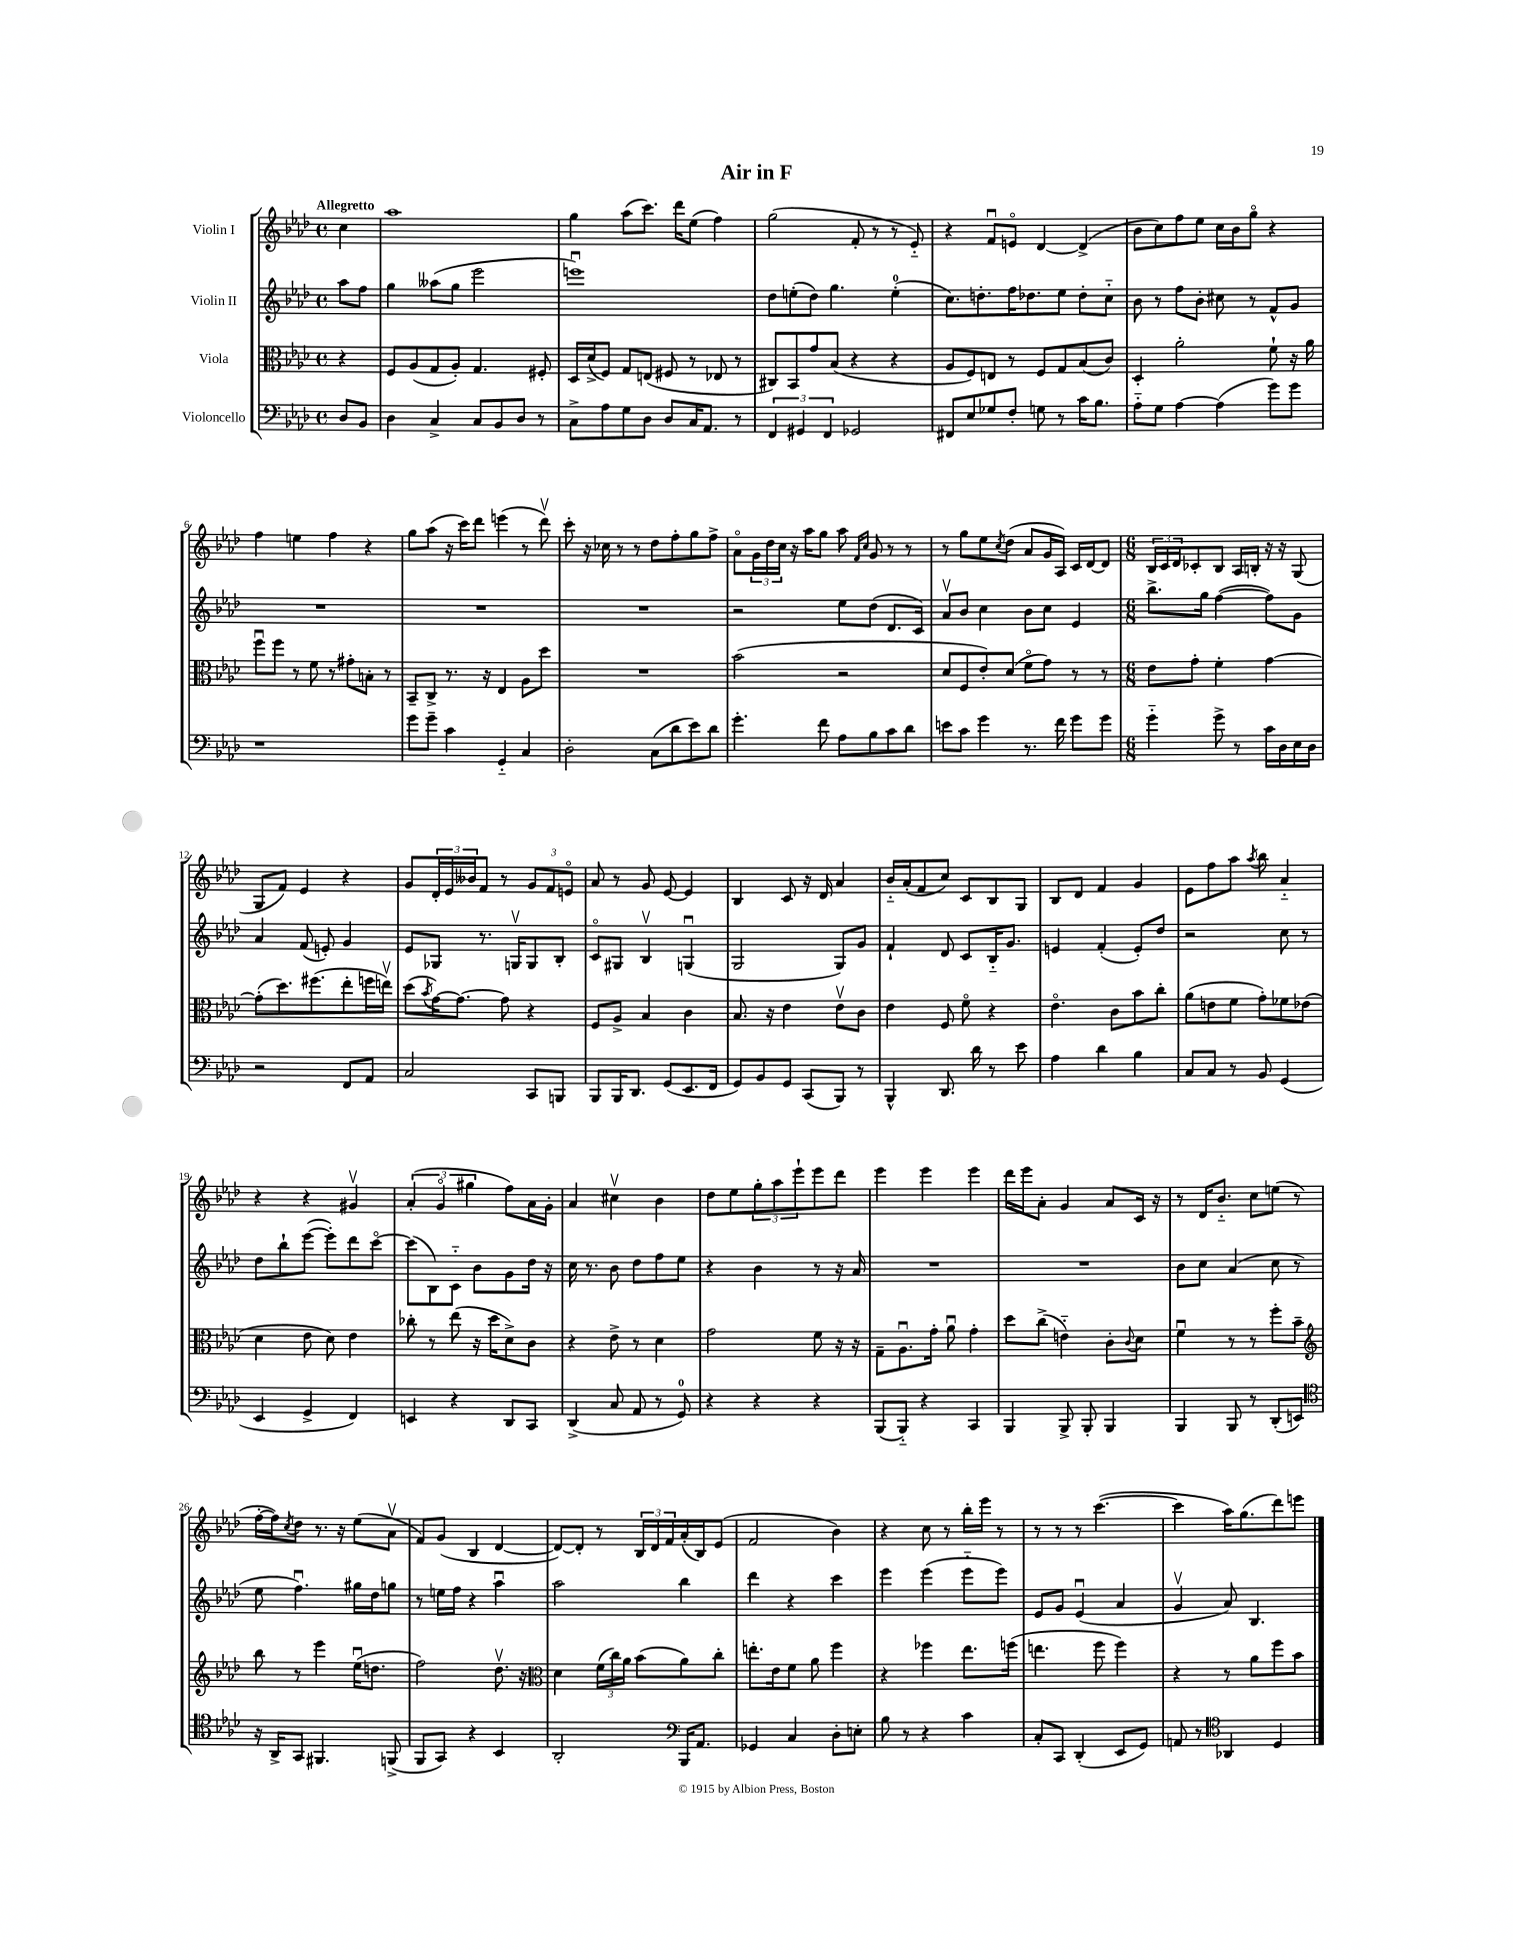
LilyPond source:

\header { title = "Air in F" }
<<
\new StaffGroup <<
\new Staff = "s0" \with { instrumentName = "Violin I" } {
    \clef treble \key aes \major \defaultTimeSignature \time 4/4 \partial 4 \tempo "Allegretto"
    c''4 |
    aes''1 |
    g''4 aes''8( c'''8.) des'''16 ees''8( f''4) |
    g''2( f'8-. r8 r8 ees'8-_) |
    r4 f'8\downbow e'8\flageolet des'4~ des'4->( |
    bes'8 c''8) f''8 ees''8 c''16 bes'16 g''8\flageolet r4 |
    f''4 e''4 f''4 r4 |
    g''8 aes''8( r16 c'''16) des'''8 e'''4( r8 des'''8\upbow) |
    c'''8-. r16 ces''16 r8 r8 des''8 f''8-. g''8 f''8-> |
    aes'8\flageolet \tuplet 3/2 { g'16 des''16 c''16 } r16 aes''16 g''8 aes''8 \grace { f'16 c''16 } g'8 r8 r8 |
    r8 g''8 ees''8 \acciaccatura { c''8 } des''8( aes'8 g'16 aes16) c'16 des'16~ des'8 |
    \numericTimeSignature \time 6/8 \tuplet 3/2 { bes16 c'16 des'16 } ces'8-. bes8 aes16 b16-. r16 r16 g8( |
    g8 f'8) ees'4 r4 |
    g'8 \tuplet 3/2 { des'16-. ees'16 beses'16 } f'8 r8 \tuplet 3/2 { g'8 f'8 e'8\flageolet } |
    aes'8 r8 g'8 ees'8~ ees'4 |
    bes4 c'8 r16 des'16 aes'4 |
    bes'16-_ aes'16-.( f'8 c''8) c'8 bes8 g8 |
    bes8 des'8 f'4 g'4 |
    ees'8 f''8 aes''8 \acciaccatura { aes''8 } bes''8 aes'4-_ |
    r4 r4 gis'4\upbow |
    \tuplet 3/2 { aes'4-.( g'4\flageolet gis''4 } f''8) aes'16 g'16-. |
    aes'4 cis''4\upbow bes'4 |
    des''8 ees''8 \tuplet 3/2 { g''8-. aes''8 ees'''8-! } ees'''8 des'''8 |
    ees'''4 ees'''4 ees'''4 |
    des'''16 ees'''16 aes'8-. g'4 aes'8 c'16 r16 |
    r8 des'16 bes'8.-_ c''8 e''8( r8 |
    f''16~-. f''16) \acciaccatura { c''8 } des''8 r8. r16 ees''8( aes'8\upbow |
    f'8) g'8( bes4 des'4~ |
    des'8~) des'8-. r8 \tuplet 3/2 { bes16 des'16 f'16 } aes'16-.( bes16) ees'8( |
    f'2 bes'4) |
    r4 c''8 r8 bes''16-. ees'''16 r8 |
    r8 r8 r8 c'''4.~( |
    c'''4 aes''16) g''8.( des'''8) e'''8 \bar "|." |
}
\new Staff = "s1" \with { instrumentName = "Violin II" } {
    \clef treble \key aes \major \defaultTimeSignature \time 4/4 \partial 4
    aes''8 f''8 |
    g''4 aeses''8( g''8 ees'''2 |
    e'''1\downbow) |
    des''8 e''8-.( des''8) g''4. e''4-0-.( |
    c''8.) d''8.-. f''16 des''8. ees''8 des''8-. c''8-_ |
    bes'8 r8 f''8 bes'8-. cis''8 r8 f'8-^ g'8 |
    R1 |
    R1 |
    R1 |
    r2 ees''8 des''8( des'8. c'16) |
    aes'8\upbow bes'8 c''4 bes'8 c''8 ees'4 |
    \numericTimeSignature \time 6/8 bes''8.-> g''16 f''4~( f''8) g'8 |
    aes'4 f'8( e'8-.) g'4 |
    ees'8 ges8 r8. g16\upbow g8 bes8-. |
    c'8\flageolet gis8 bes4\upbow g4\downbow( |
    g2 g8) g'8 |
    f'4-! des'8 c'8 bes16-_ g'8. |
    e'4 f'4-.( e'8-.) des''8 |
    r2 c''8 r8 |
    des''8 bes''8-! ees'''8~( ees'''8-.) des'''8 c'''8~\flageolet |
    c'''8( bes8) c'8-_ bes'8 g'8 des''16 r16 |
    c''16 r8. bes'8 des''8 f''8 ees''8 |
    r4 bes'4 r8 r16 aes'16 |
    R2. |
    R2. |
    bes'8 c''8 aes'4( c''8 r8 |
    ees''8 f''4.\downbow) gis''16 des''16 g''8 |
    r8 e''16 f''16 r4 aes''4\downbow |
    aes''2 bes''4 |
    des'''4 r4 c'''4 |
    ees'''4 ees'''4( ees'''8-_ ees'''8) |
    ees'8 g'8 ees'4\downbow( aes'4 |
    g'4\upbow aes'8) bes4. \bar "|." |
}
\new Staff = "s2" \with { instrumentName = "Viola" } {
    \clef alto \key aes \major \defaultTimeSignature \time 4/4 \partial 4
    r4 |
    f8 aes8( g8 aes8-.) g4. fis8-. |
    des16 des'16->( f8) g8 e8( fis8 r8 ees8 r8 |
    cis8) bes,8 g'8 bes8( r4 r4 |
    aes8 f8) e8 r8 f8 g8 bes8( c'8) |
    des4-. aes'2-. f'8-! r16 aes'16 |
    f''8\downbow f''8 r8 f'8 r8 gis'8-. b8-. r8 |
    bes,8-- c8-> r8. r16 ees4 aes8 des''8 |
    R1 |
    bes'2( r2 |
    des'8 f8 ees'8-.) des'8( f'8\flageolet g'8) r8 r8 |
    \numericTimeSignature \time 6/8 ees'8 g'8-. f'4-. g'4~ |
    g'8-.( des''8.) fis''8.( ees''8-. f''16 e''16\upbow) |
    des''8( \acciaccatura { bes'8 } g'16~) g'8.~ g'8 r4 |
    f8 aes8-> bes4 c'4 |
    bes8. r16 ees'4 ees'8\upbow c'8 |
    ees'4 f8 f'8\flageolet r4 |
    ees'4.\flageolet c'8 bes'8 c''8-. |
    aes'8( e'8 f'8 g'8-.) fes'8 ees'8( |
    des'4 ees'8 des'8) ees'4 |
    ces''8-. r8 ees''8( r16 des''16 des'8->) c'8 |
    r4 ees'8-> r8 des'4 |
    g'2 f'8 r16 r16 |
    g8-- aes8.\downbow g'16-. aes'8\downbow g'4-. |
    des''8 c''8->( e'4-_) c'8-. \appoggiatura { c'8 } des'8 |
    f'4\downbow r8 r8 f''8-. bes'8-- |
    \clef treble bes''8 r8 ees'''4 ees''16\downbow( d''8. |
    f''2) des''8.\upbow r16 |
    \clef alto des'4 \tuplet 3/2 { f'16( c''16) aes'16 } bes'8( aes'8) c''8-. |
    e''8.-. ees'16 f'8 aes'8 f''4 |
    r4 fes''4 ees''8. f''16( |
    e''4. f''8 f''4) |
    r4 r8 aes'8 f''8 bes'8 \bar "|." |
}
\new Staff = "s3" \with { instrumentName = "Violoncello" } {
    \clef bass \key aes \major \defaultTimeSignature \time 4/4 \partial 4
    des8 bes,8 |
    des4 c4-> c8 bes,8 des8 r8 |
    c8-> aes8 g8 des8 des8 c16 aes,8. r8 |
    \tuplet 3/2 { f,4 gis,4 f,4 } ges,2 |
    fis,8 ees8 ges8 f8-. g8 r8 c'16 bes8. |
    aes8-_ g8 aes4~ aes4( g'8) g'8 |
    r1 |
    g'8 g'8-- c'4 g,4-_ c4 |
    des2-. c8( des'8 ees'8) des'8 |
    g'4.-. f'8 aes8 bes8 c'8 des'8 |
    e'8 c'8 g'4 r8. f'16 g'8 g'8 |
    \numericTimeSignature \time 6/8 g'4-_ g'8-> r8 c'16 des16 ees16 des16 |
    r2 f,8 aes,8 |
    c2 c,8 b,,8 |
    bes,,8 bes,,16 des,8. g,8( ees,8. f,16 |
    g,8) bes,8 g,8 c,8( bes,,8) r8 |
    bes,,4-^ des,8. des'16 r8 ees'8 |
    aes4 des'4 bes4 |
    c8 c8 r8 bes,8 g,4( |
    ees,4 g,4-> f,4) |
    e,4 r4 des,8 c,8 |
    des,4->( c8 aes,8 r8 g,8-0) |
    r4 r4 r4 |
    bes,,8( bes,,8-_) r4 c,4 |
    bes,,4 bes,,8-> bes,,8-. bes,,4 |
    bes,,4 bes,,8 r8 des,8-.( e,8) |
    \clef tenor r16 aes,16-> g,8 fis,4. f,8->( |
    f,8 g,8) r4 bes,4 |
    aes,2-. \clef bass bes,,16 aes,8. |
    ges,4 c4 des8-. e8-. |
    bes8 r8 r4 c'4 |
    c8-. c,8 des,4-.( ees,8 g,8) |
    a,8 r8 \clef tenor aes,4 des4 \bar "|." |
}
>>
>>
